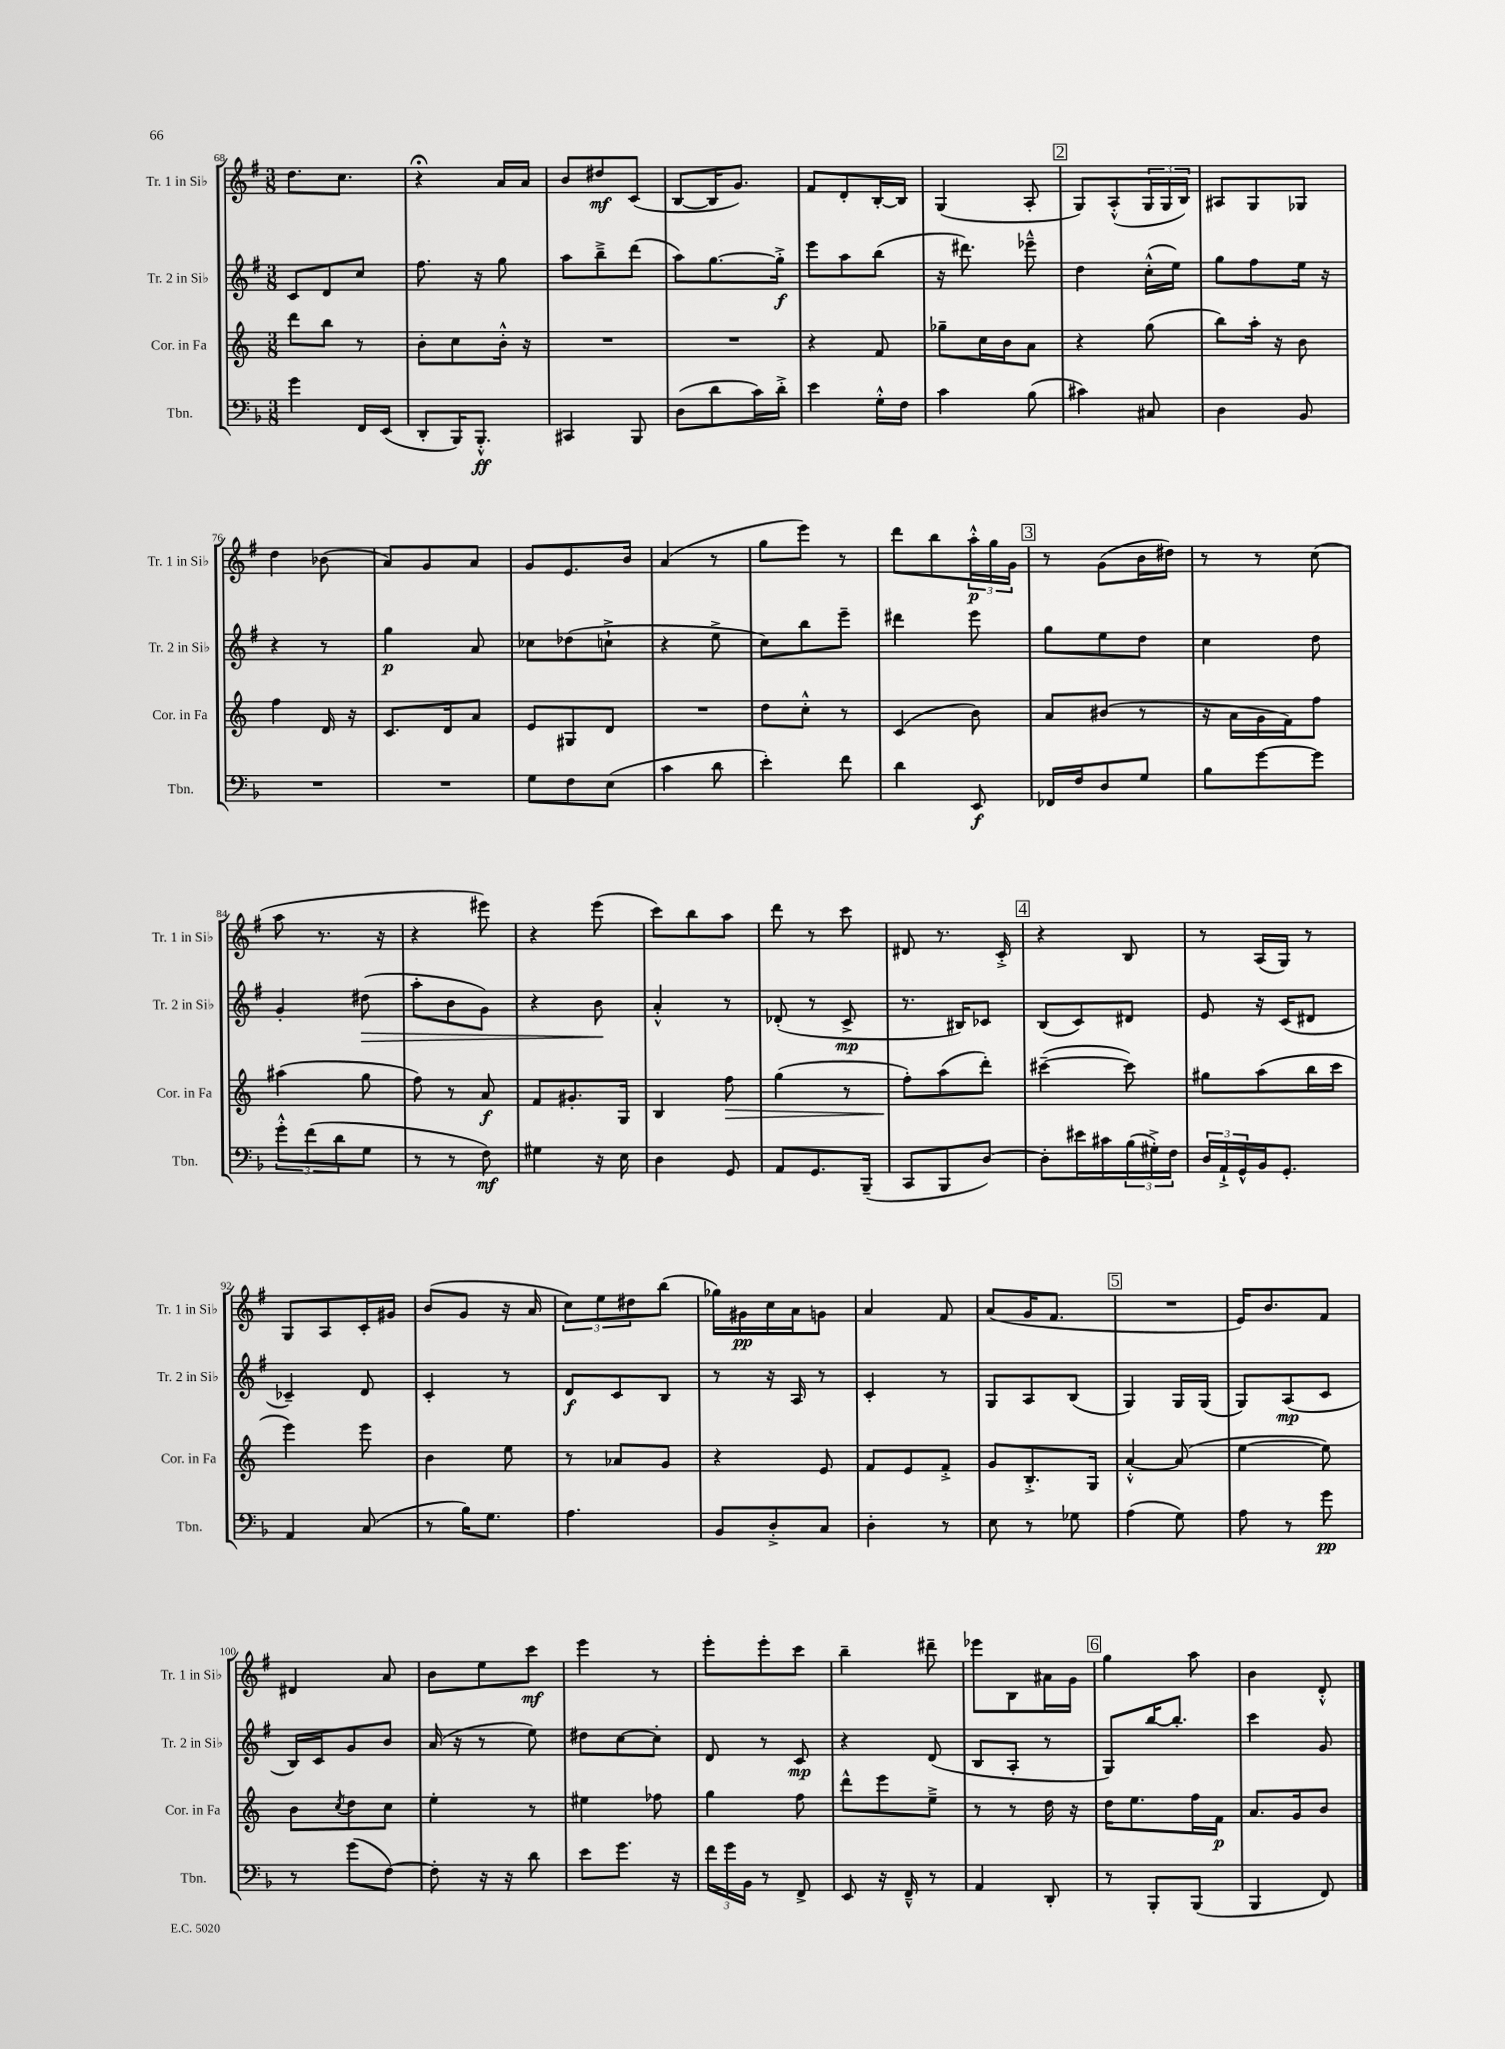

**kern	**kern	**kern	**kern
*staff4	*staff3	*staff2	*staff1
*clefF4	*clefG2	*clefG2	*clefG2
*k[b-]	*k[]	*k[f#]	*k[f#]
*M3/8	*M3/8	*M3/8	*M3/8
4g	8ddd	8c	8.dd
.	8bb	8d	.
.	.	.	8.cc
16FF	8r	8cc	.
(16EE	.	.	.
=	=	=	=
8DD'	8b'	8.ff#	4r;
16BBB-)	8cc	.	.
8.BBB-'^^	.	16r	.
.	16b'^^	8gg	16a
.	16r	.	16a
=	=	=	=
4CC#	4.r	8aa	8b
.	.	8bb~^	8dd#
8BBB-	.	(8ddd	(8c
=	=	=	=
(8D	4.r	8aa)	[8B
8d	.	[8.gg	16B]
.	.	.	8.g)
16c)	.	.	.
16d'^	.	16gg'^]	.
=	=	=	=
4e	4r	8eee	8f#
.	.	8aa	8d'
16G'^^	8f	(8bb	[16B'
16F	.	.	16B]
=	=	=	=
4c	8gg-~	16r	(4G
.	.	8.ddd#)	.
.	16cc	.	.
.	16b	.	.
(8B-	8a	8eee-~^^	8A'
=	=	=	=
4c#)	4r	4dd	8G)
.	.	.	(8A'^^
8C#	(8gg	(16cc'^^	24G
.	.	.	24G
.	.	16ee)	.
.	.	.	24B)
=	=	=	=
4D	8bb)	8gg	8A#
.	16aa'	8ff#	8G
.	16r	.	.
8BB-	8b	16ee	8G-
.	.	16r	.
=	=	=	=
4.r	4ff	4r	4dd
.	16d	8r	(8b-
.	16r	.	.
=	=	=	=
4.r	8.c	4gg	8a)
.	.	.	8g
.	16d	.	.
.	8a	8a	8a
=	=	=	=
8G	8e	8cc-	8g
8F	8G#	(8dd-	8.e
(8E	8d	8cc`^	.
.	.	.	16b
=	=	=	=
4c	4.r	4r	(4a
8d	.	8ee^	8r
=	=	=	=
4e')	8dd	8cc)	8gg
.	8cc'^^	8bb	8eee)
8f	8r	8eee~	8r
=	=	=	=
4d	(4c	4ddd#	8ddd
.	.	.	8bb
8EE	8b)	8eee	24aa'^^
.	.	.	24gg
.	.	.	24g
=	=	=	=
16FF-	8a	8gg	8r
16F	.	.	.
8D	(8b#	8ee	(8g
8G	8r	8dd	16b
.	.	.	16dd#)
=	=	=	=
8B-	16r	4cc	8r
.	16a	.	.
[8g	16g	.	8r
.	16f)	.	.
8g]	8ff	8dd	(8cc
=	=	=	=
12g'^^	(4aa#	4g'	8aa
(12f	.	.	.
.	.	.	8.r
12d	.	.	.
8G	8gg	(8dd#	.
.	.	.	16r
=	=	=	=
8r	8ff)	8aa'	4r
8r	8r	8b	.
8F)	8a	8g)	8eee#)
=	=	=	=
4G#	8f	4r	4r
.	8.g#'	.	.
16r	.	8b	(8eee
16E	16G	.	.
=	=	=	=
4D	4B	4a'^^	8ccc)
.	.	.	8bb
8GG	8ff	8r	8aa
=	=	=	=
8AA	(4gg	(8d-'	8ddd
8.GG	.	8r	8r
.	8r	8c^	8ccc
(16BBB-~	.	.	.
=	=	=	=
8CC	8ff')	8.r	8d#
8BBB-	(8aa	.	8.r
.	.	16B#)	.
[8D)	8ddd')	8c-	.
.	.	.	16c'^
=	=	=	=
8D']	([4ccc#~	(8B	4r
16e#	.	8c)	.
16c#	.	.	.
(24B-	8ccc#])	8d#	8B
24G#'^)	.	.	.
24F	.	.	.
=	=	=	=
24D	8gg#	8e	8r
24AA`^	.	.	.
24GG^^	.	.	.
16BB-	(8aa	16r	(16A
8.GG'	.	(16c	16G)
.	16bb	8d#	8r
.	16ccc	.	.
=	=	=	=
4AA	4eee)	4c-~)	8G
.	.	.	8A
(8C	8eee	8d	16c'
.	.	.	16g#
=	=	=	=
8r	4b	4c'	(8b
16B-)	.	.	8g
8.G	.	.	.
.	8ee	8r	16r
.	.	.	16a
=	=	=	=
4.A	8r	8d	12cc)
.	.	.	12ee
.	8a-	8c	.
.	.	.	12dd#
.	8g	8B	(8bb
=	=	=	=
8BB-	4r	8r	16gg-)
.	.	.	16g#
8D'^	.	16r	16cc
.	.	16A	16a
8C	8e	8r	8g
=	=	=	=
4D'	8f	4c'	4a
.	8e	.	.
8r	8f'^	8r	8f#
=	=	=	=
8E	8g	8G	(8a
8r	8.B'^	8A	16g
.	.	.	8.f#
8G-	.	(8B	.
.	16G	.	.
=	=	=	=
(4A	[4a'^^	4G)	4.r
8G)	(8a]	16G	.
.	.	(16G	.
=	=	=	=
8A	[4ee	8G)	16e)
.	.	.	8.b
8r	.	(8A	.
8g	8ee])	8c	8f#
=	=	=	=
8r	8b	16B)	4d#
.	.	16c	.
.	8qcc	.	.
(8g	8dd	8g	.
[8F)	8cc	8b	8a
=	=	=	=
8F']	4ee'	(16a	8b
.	.	16r	.
16r	.	8r	8ee
16r	.	.	.
8d	8r	8ee)	8ccc
=	=	=	=
8e	4ee#	8dd#	4eee
8.g	.	[8cc	.
.	8ff-	8cc']	8r
16r	.	.	.
=	=	=	=
24f	4gg	8d	8eee'
24g	.	.	.
24BB-	.	.	.
8r	.	8r	8eee'
8FF^	8ff	8c	8ccc
=	=	=	=
8EE	8ddd^^	4r	4bb~
16r	8eee	.	.
16FF~^^	.	.	.
8r	8ee~^	(8d	8ddd#~
=	=	=	=
4AA	8r	8B	8eee-
.	8r	8A'	8B
8DD'	16dd	8r	16a#
.	16r	.	16g
=	=	=	=
8r	16dd	8G)	4gg
.	8.ee	.	.
8BBB-'	.	[16bb	.
.	.	8.bb']	.
(8BBB-	16ff	.	8aa
.	16f	.	.
=	=	=	=
4BBB-	8.a	4ccc	4b
.	16g	.	.
8FF)	8b	8g	8d'^^
==	==	==	==
*-	*-	*-	*-
